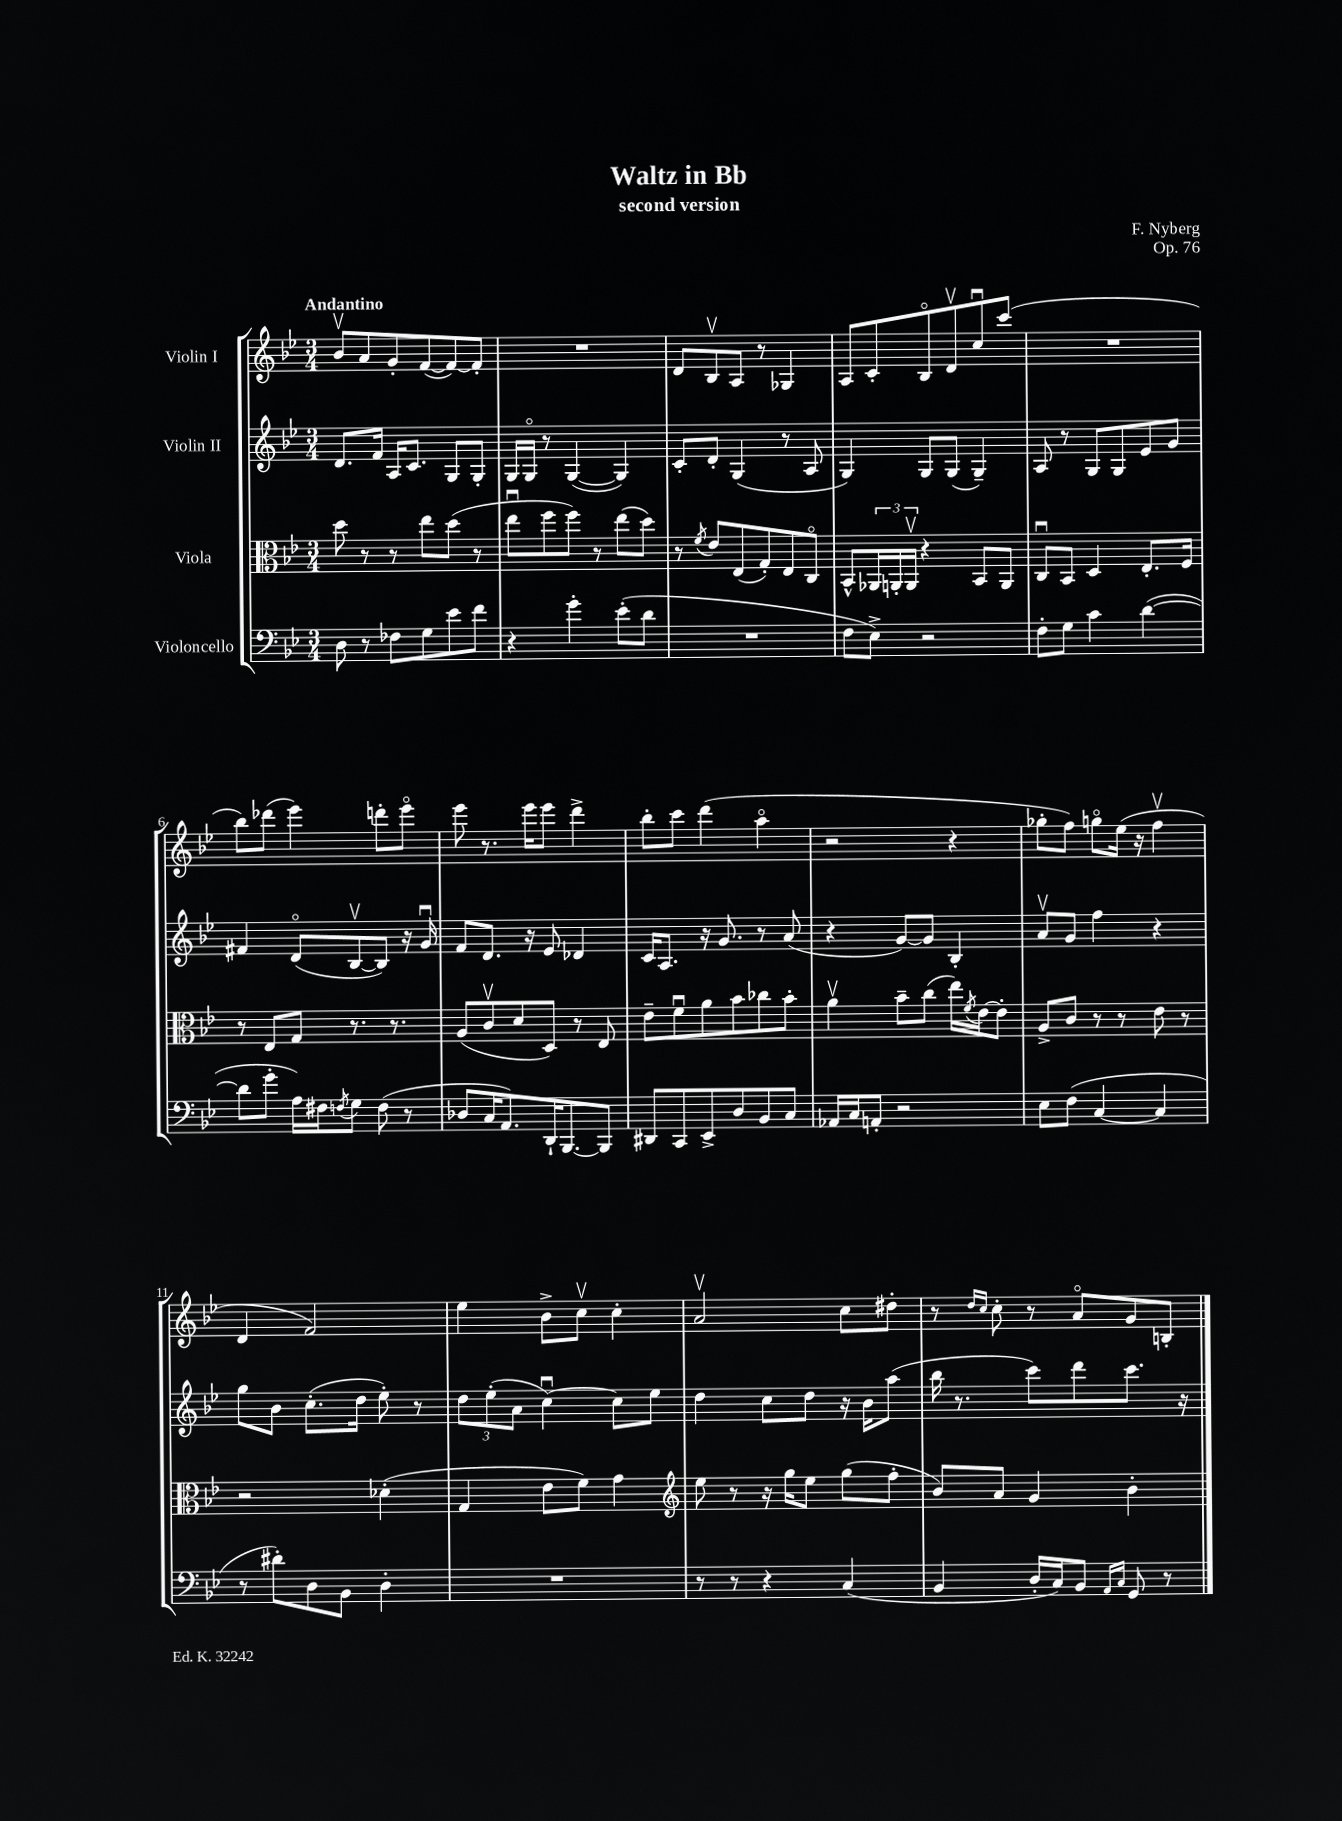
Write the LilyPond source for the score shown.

\header { title = "Waltz in Bb" composer = "F. Nyberg" subtitle = "second version" opus = "Op. 76" }
<<
\new StaffGroup <<
\new Staff = "s0" \with { instrumentName = "Violin I" } {
    \clef treble \key bes \major \numericTimeSignature \time 3/4 \tempo "Andantino"
    bes'8\upbow a'8 g'8-. f'8~( f'8~) f'8-. |
    R2. |
    d'8 bes8\upbow a8 r8 ges4 |
    a8 c'8-. bes8\flageolet d'8\upbow c''8\downbow c'''8( |
    R2. |
    bes''8) des'''8( ees'''4) d'''8-. ees'''8\flageolet |
    ees'''8 r8. ees'''16 ees'''8 d'''4-> |
    bes''8-. c'''8 d'''4( a''4\flageolet |
    r2 r4 |
    ges''8-. f''8) g''8\flageolet ees''16( r16 f''4\upbow |
    d'4 f'2) |
    ees''4 bes'8-> c''8\upbow c''4-. |
    a'2\upbow c''8 dis''8-. |
    r8 \grace { d''16 c''16 } c''8-. r8 a'8\flageolet g'8 b8-. \bar "|." |
}
\new Staff = "s1" \with { instrumentName = "Violin II" } {
    \clef treble \key bes \major \numericTimeSignature \time 3/4
    d'8. f'16 a16 c'8. g8 g8-. |
    g16 g16\flageolet r8 g4~( g4) |
    c'8-. d'8-. g4( r8 a8 |
    g4) g8 g8( g4--) |
    a8 r8 g8 g8 ees'8 g'8 |
    fis'4 d'8\flageolet( bes8~\upbow bes8) r16 g'16\downbow |
    f'8 d'8. r16 ees'8 des'4 |
    c'16 a8. r16 g'8. r8 a'8( |
    r4 g'8~) g'8 bes4-. |
    a'8\upbow g'8 f''4 r4 |
    g''8 bes'8 c''8.-.( d''16 ees''8-.) r8 |
    \tuplet 3/2 { d''8 ees''8-.( a'8 } c''4~\downbow) c''8 ees''8 |
    d''4 c''8 d''8 r16 bes'16 a''8( |
    bes''16 r8. c'''8) d'''8 c'''8. r16 \bar "|." |
}
\new Staff = "s2" \with { instrumentName = "Viola" } {
    \clef alto \key bes \major \numericTimeSignature \time 3/4
    d''8 r8 r8 ees''8 d''8( r8 |
    ees''8\downbow f''8 f''8) r8 ees''8( d''8) |
    r8 \acciaccatura { f'8 } ees'8 ees8( g8-.) ees8 c8\flageolet |
    bes,8-^ \tuplet 3/2 { aes,16 a,16-. a,16\upbow } r4 bes,8 a,8 |
    c8\downbow bes,8 d4 ees8.-. f16 |
    r8 ees8 g8 r8. r8. |
    a8( c'8\upbow d'8 d8) r8 ees8 |
    ees'8-- f'8\downbow a'8 bes'8 ces''8 bes'8-. |
    a'4\upbow bes'8-- c''8( ees''16) \acciaccatura { f'8 } ees'16~ ees'8-. |
    a8-> c'8 r8 r8 ees'8 r8 |
    r2 des'4-.( |
    g4 ees'8 f'8) g'4 |
    \clef treble ees''8 r8 r16 g''16 ees''8 g''8( f''8-. |
    bes'8) a'8 g'4 bes'4-. \bar "|." |
}
\new Staff = "s3" \with { instrumentName = "Violoncello" } {
    \clef bass \key bes \major \numericTimeSignature \time 3/4
    d8 r8 fes8 g8 ees'8 f'8 |
    r4 g'4-. ees'8-.( d'8 |
    R2. |
    f8 ees8->) r2 |
    f8-. g8 c'4 d'4~( |
    d'8 g'8-. a16) fis16 \acciaccatura { f8 } g8 f8( r8 |
    des8 c16 a,8.) d,16-! bes,,8.~ bes,,8 |
    dis,8 c,8 ees,8-> d8 bes,8 c8 |
    aes,16 c16 a,8-. r2 |
    ees8 f8( c4~ c4 |
    r8 dis'8-.) d8 bes,8 d4-. |
    R2. |
    r8 r8 r4 c4( |
    bes,4 d16-. c16) bes,8 \grace { a,16 c16 } g,8 r8 \bar "|." |
}
>>
>>
